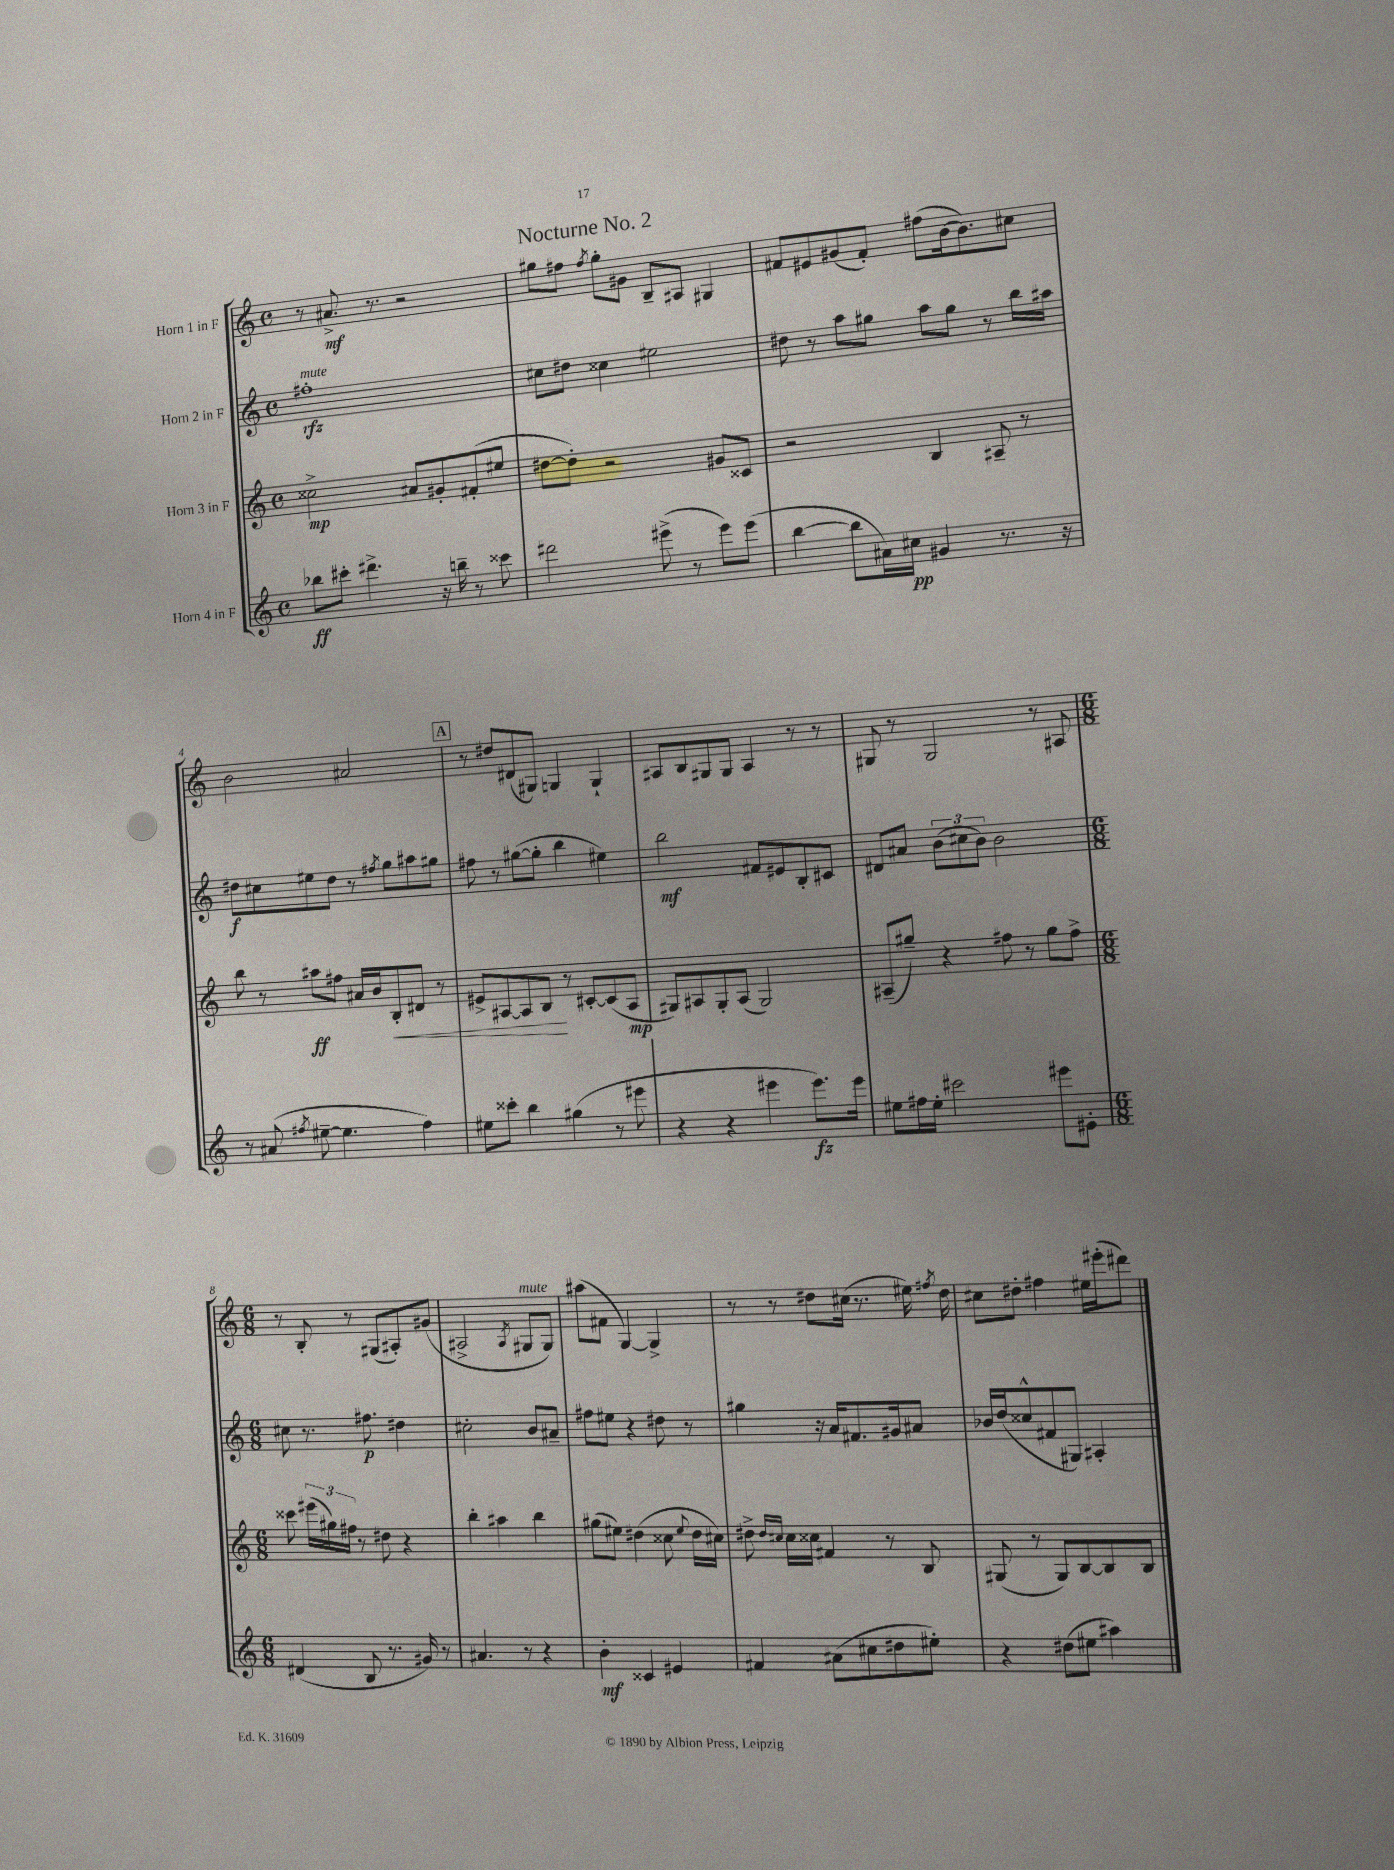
\header { title = "Nocturne No. 2" }
<<
\new StaffGroup <<
\new Staff = "s0" \with { instrumentName = "Horn 1 in F" } {
    \clef treble \key c \major \defaultTimeSignature \time 4/4
    \autoBeamOff r8 ais'8.->\mf r8. r2 |
    gis''8[ fis''8] \acciaccatura { fis''8 } gis''8[-. gis'8] b8[-- ais8] gis4 |
    fis'8[ eis'8 gis'8( fis'8]-.) fis''8[( b'16~ b'8.) cis''8] |
    b'2 ais'2 |
    \mark \markup { \box "A" } r8 dis''8[ dis'8( gis8]) g4 g4-! |
    ais8[ b8 gis8 gis8] ais4 r8 r8 |
    gis8 r8 gis2 r8 ais8 |
    \numericTimeSignature \time 6/8 r8 b8-. r8 gis8[( ais8-.) gis'8]( |
    ais2-> \acciaccatura { ais8 } gis8[^\markup { \italic "mute" } gis8]) |
    ais''8[( fis'8] g4~) g4-> |
    r8 r8 dis''8[ cis''16]( r8. eis''16) \acciaccatura { fis''8 } dis''16 |
    cis''8[ dis''8]-. fis''4 eis''16[ eis'''16-.( dis'''8]) \bar "|." |
}
\new Staff = "s1" \with { instrumentName = "Horn 2 in F" } {
    \clef treble \key c \major \defaultTimeSignature \time 4/4
    \autoBeamOff fis''1-.\rfz^\markup { \italic "mute" } |
    cis''8[ dis''8] cisis''4 eis''2 |
    dis''8 r8 a''8[ gis''8] a''8[ gis''8] r8 b''16[ ais''16] |
    dis''8[\f cis''8 eis''8 dis''8] r8 \acciaccatura { fis''8 } g''8[ ais''8 gis''8] |
    \mark \markup { \box "A" } fis''8 r8 gis''8[~( gis''8]-. b''4 eis''4) |
    b''2\mf fis'8[ eis'8 b8-. cis'8] |
    dis'8[ ais'8] \tuplet 3/2 { b'8[( cis''8 b'8]) } b'2 |
    \numericTimeSignature \time 6/8 cis''8 r8. fis''8.\p dis''4 |
    cis''2-. b'8[ ais'8]-- |
    fis''8[ eis''8] r4 dis''8 r8 |
    gis''4 r16 a'16[ fis'8. gis'16 ais'8] |
    bes'16[ d''16( cisis''8-^ fis'8 gis8]) ais4-. \bar "|." |
}
\new Staff = "s2" \with { instrumentName = "Horn 3 in F" } {
    \clef treble \key c \major \defaultTimeSignature \time 4/4
    \autoBeamOff cisis''2->\mp ais'8[ gis'8-. fis'8-.( eis''8] |
    dis''8[~ dis''8]-.) r2 gis'8[ cisis'8] |
    r2 b4 ais8-- r8 |
    b''8 r8 ais''8[\ff fis''8] ais'16[ b'16 b8-.\< dis'8] r8 |
    \mark \markup { \box "A" } eis'8[-> ais8~ ais8 b8]\! r8 cis'8[~-. cis'8( ais8]\mp |
    gis8[) ais8 gis8-. ais8]( gis2) |
    ais8[--( gis''8]--) r4 fis''8 r8 gis''8[ fis''8]-> |
    \numericTimeSignature \time 6/8 cisis'''8 \tuplet 3/2 { eis'''16[( gis''16) fis''16] } r8 dis''8 r4 |
    b''4-. ais''4 b''4 |
    gis''8[( eis''8]) dis''4( cisis''8 \appoggiatura { eis''8 } dis''16[ cis''16]) |
    dis''8-> \grace { dis''16[ cis''16] } cis''16[ cisis''16] fis'4 r8 b8 |
    gis8( r8 gis8[) b8~ b8 b8] \bar "|." |
}
\new Staff = "s3" \with { instrumentName = "Horn 4 in F" } {
    \clef treble \key c \major \defaultTimeSignature \time 4/4
    \autoBeamOff bes''8[\ff cis'''8]-. dis'''4.-> r16 b''16-- r8 cisis'''8 |
    dis'''2 eis'''8->( r8 eis'''8[) eis'''8]( |
    b''4~ b''8[ ais'16) cis''16]\pp gis'4 r8. r16 |
    r8 ais'8( \acciaccatura { fis''8 } eis''8~-- eis''4. fis''4) |
    \mark \markup { \box "A" } eis''8[ cisis'''8]-. b''4 gis''4( r8 eis'''8 |
    r4 r4 eis'''4 eis'''8.[\fz) eis'''16] |
    eis''8[ fis''16 eis''16]-. cis'''2 eis'''8[ eis'8]-. |
    \numericTimeSignature \time 6/8 dis'4( b8 r8. gis'16) r8 |
    ais'4. r8 r4 |
    b'4-.\mf cisis'4 eis'4 |
    fis'4 ais'8[( cis''8 dis''8 eis''8]-.) |
    r4 dis''8[( eis''8] ais''4) \bar "|." |
}
>>
>>
